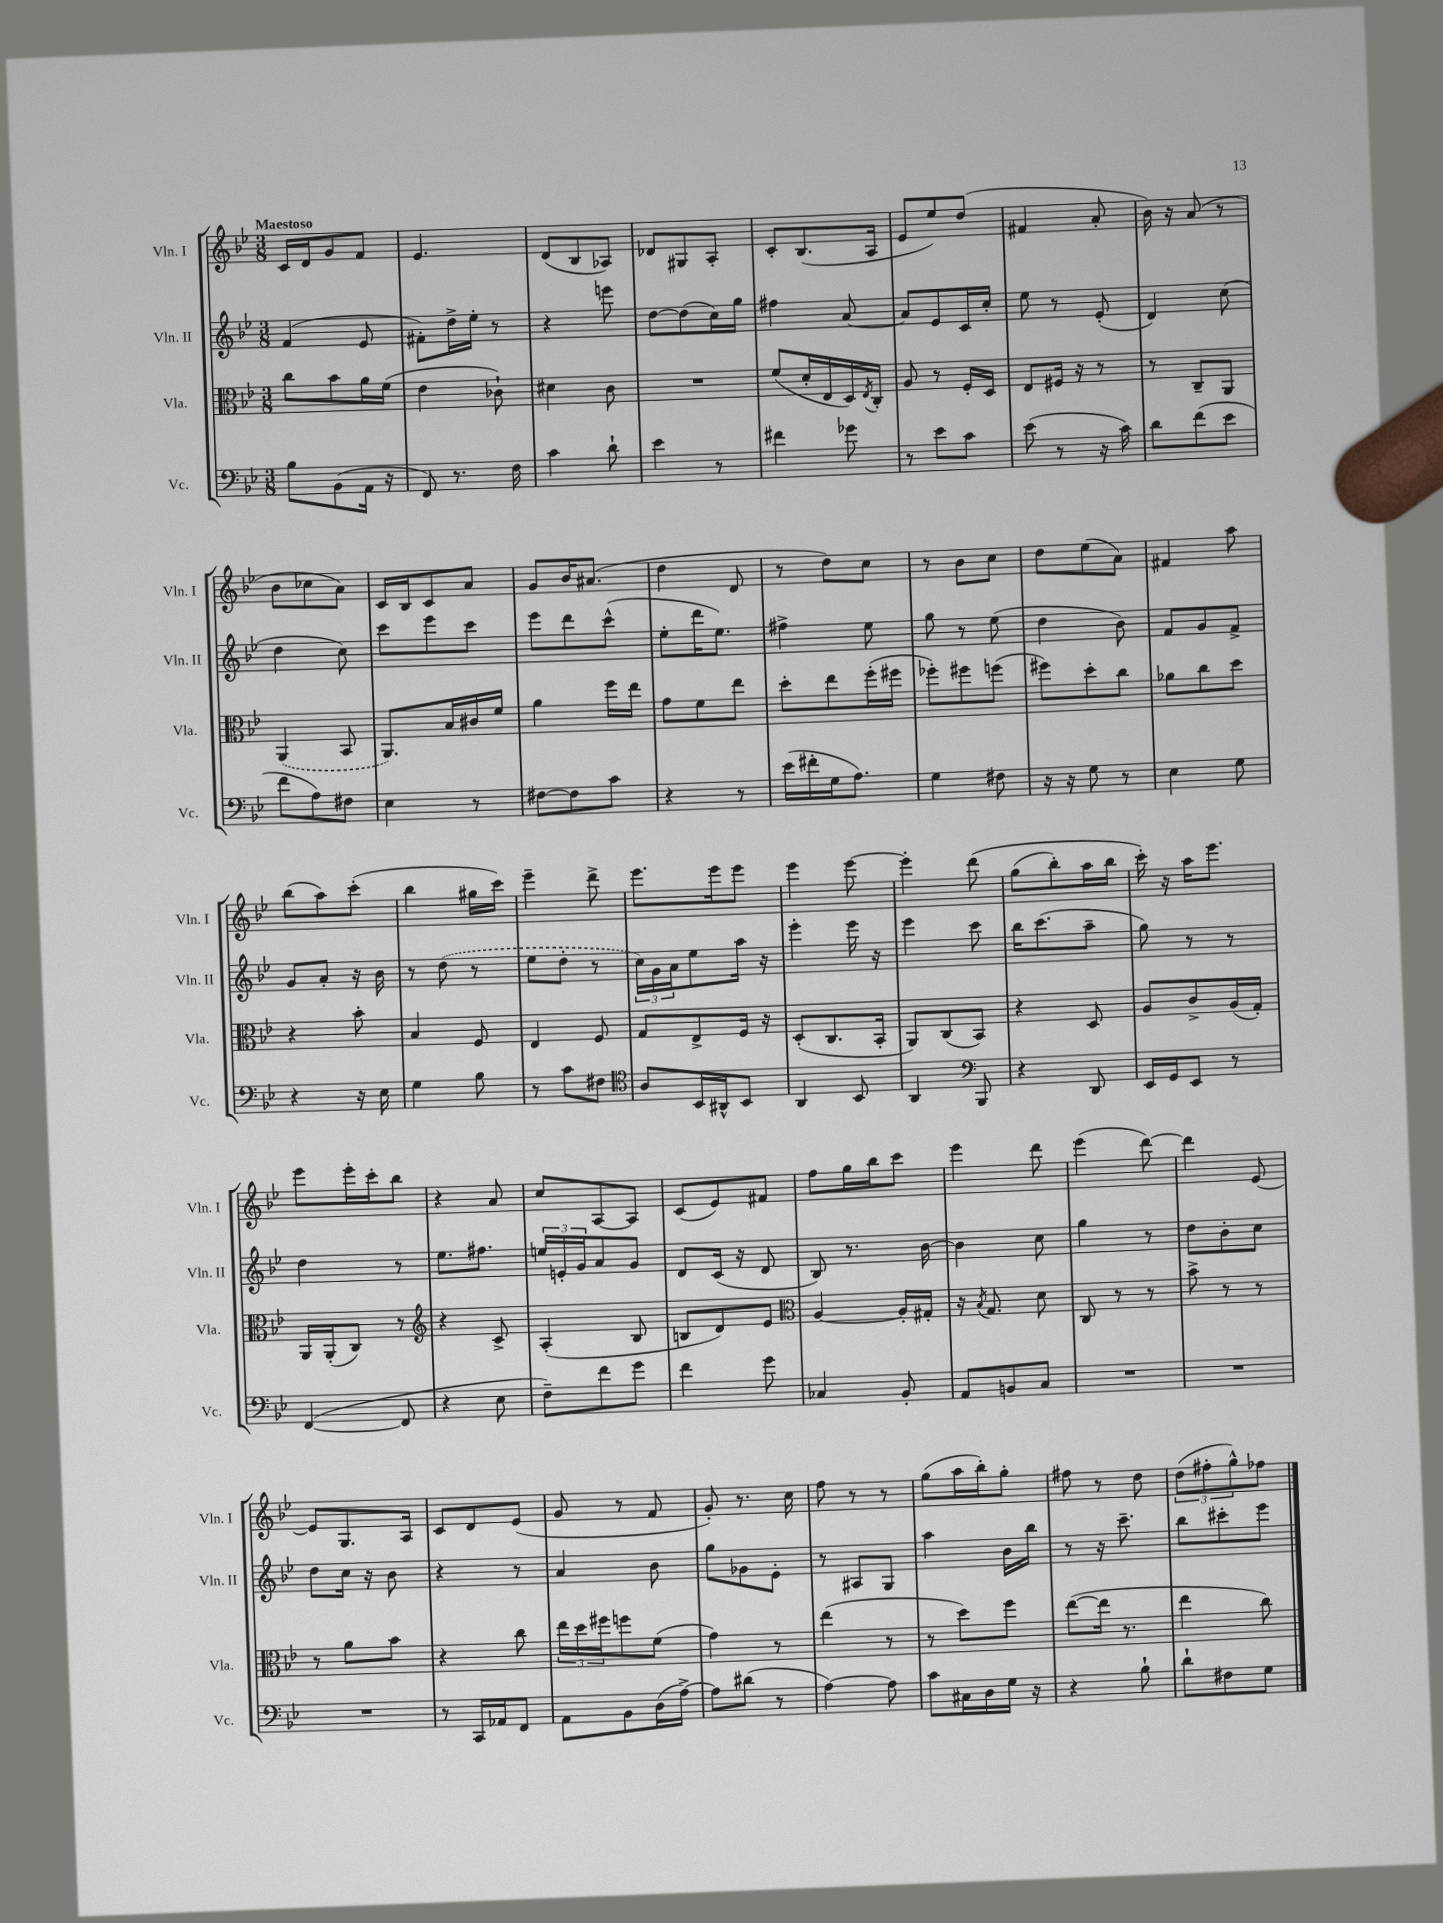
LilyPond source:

<<
\new StaffGroup <<
\new Staff = "s0" \with { instrumentName = "Vln. I" shortInstrumentName = "Vln. I" } {
    \clef treble \key bes \major \numericTimeSignature \time 3/8 \tempo "Maestoso"
    c'16 d'16 g'8 f'8 |
    ees'4. |
    d'8( bes8 aes8) |
    des'8 gis8 a8-. |
    c'8-. bes8.( a16 |
    ees'8 ees''8) d''8( |
    fis'4 a'8-. |
    bes'16) r16 a'8( r8 |
    bes'8 ces''8 a'8) |
    c'16 bes16 c'8 a'8 |
    g'8 bes'16 ais'8.( |
    d''4 d'8 |
    r8 d''8) c''8 |
    r8 bes'8 c''8 |
    d''8 ees''8( a'8) |
    fis'4 a''8 |
    bes''8( a''8) c'''8-.( |
    bes''4 gis''16 c'''16) |
    ees'''4-- d'''8-> |
    ees'''8. ees'''16 ees'''8 |
    ees'''4 ees'''8~ |
    ees'''4-. d'''8\( |
    g''8( bes''8-.) a''16 bes''16 |
    c'''16-.\) r16 a''16 ees'''8. |
    ees'''8 ees'''16-. c'''16-. bes''8 |
    r4 a'8 |
    c''8 a8~ a8 |
    c'8( ees'8) fis'8 |
    f''8 g''16 bes''16 c'''8 |
    ees'''4 d'''8 |
    ees'''4( d'''8~) |
    d'''4 ees'8~ |
    ees'8 g8. a16 |
    c'8 d'8 ees'8( |
    g'8 r8 f'8 |
    g'8-.) r8. c''16 |
    f''8 r8 r8 |
    g''8( a''16 bes''16-.) g''8-. |
    fis''8 r8 d''8 |
    \tuplet 3/2 { d''8( fis''8-. g''8-^) } fes''8 \bar "|." |
}
\new Staff = "s1" \with { instrumentName = "Vln. II" shortInstrumentName = "Vln. II" } {
    \clef treble \key bes \major \numericTimeSignature \time 3/8
    f'4( ees'8 |
    fis'8-.) d''16-> ees''16-. r8 |
    r4 e'''8 |
    d''8~ d''8( c''16) g''16 |
    fis''4 a'8~ |
    a'8 ees'8 c'16 c''16-. |
    ees''8 r8 ees'8-.( |
    d'4) c''8( |
    d''4 c''8) |
    c'''8 ees'''8 c'''8 |
    ees'''8 d'''8 c'''8-^( |
    ees''8-. d'''16 ees''8.) |
    fis''4-> ees''8 |
    g''8 r8 ees''8( |
    d''4 bes'8) |
    f'8 g'8 f'8-> |
    g'8 a'8-. r16 bes'16 |
    r8 \once \slurDashed d''8( r8 |
    ees''8 d''8-. r8 |
    \tuplet 3/2 { c''16) g'16 a'16 } ees''8 a''16 r16 |
    ees'''4-. ees'''16 r16 |
    ees'''4 c'''8 |
    bes''16 c'''8.( a''8-- |
    g''8) r8 r8 |
    d''4 r8 |
    ees''8. fis''8. |
    \tuplet 3/2 { e''16 e'16-. g'16 } a'8 g'8 |
    d'8 c'16( r16 d'8 |
    bes8) r8. bes'16~ |
    bes'4 c''8 |
    g''4 r8 |
    d''8 bes'8-. c''8 |
    d''8 c''16 r16 bes'8 |
    r4 r8 |
    a'4 bes'8 |
    g''8 ges'8 ees'8-. |
    r8 ais8 g8 |
    a''4 bes'16 bes''16 |
    r8 r16 c'''8.-- |
    bes''8 cis'''8-. ees'''8 \bar "|." |
}
\new Staff = "s2" \with { instrumentName = "Vla." shortInstrumentName = "Vla." } {
    \clef alto \key bes \major \numericTimeSignature \time 3/8
    c''8 bes'8 a'16 f'16( |
    ees'4 ces'8-!) |
    dis'4 c'8 |
    R4. |
    f'8( d'16-. ees16 d16) \acciaccatura { ees8 } c16-. |
    a8 r8 f16-. d16 |
    ees8 fis16 r16 r8 |
    r8 c8-- a,8 |
    \once \slurDashed a,4( bes,8 |
    a,8.) bes16 cis'16 f'16 |
    a'4 f''16 ees''16 |
    g'8 f'8 ees''8 |
    d''8-. ees''8 f''16-.( fis''16 |
    fes''8-.) fis''8 f''8( |
    fis''8) d''8-. c''8 |
    aes'8 c''8 d''8 |
    r4 bes'8-. |
    bes4 f8 |
    ees4 f8 |
    g8 ees8-> f16 r16 |
    d8-.( c8. bes,16-. |
    a,8) c8( bes,8) |
    r4 d8 |
    a8 c'8-> a16( g16-.) |
    a,16 a,16-.( c8) r8 |
    \clef treble r4 c'8-> |
    a4-.( bes8 |
    b8 d'8) ees'8 |
    \clef alto a4~ a16-. gis16-. |
    r16 \acciaccatura { bes8 } g8. d'8 |
    c8 r8 r8 |
    bes'8-> r8 r8 |
    r8 a'8 bes'8 |
    r4 c''8 |
    \tuplet 3/2 { ees''16 d''16 fis''16 } f''8 f'8( |
    g'4) r8 |
    ees''4( r8 |
    r8 d''8) f''8 |
    ees''8~( ees''16 r8. |
    ees''4 c''8) \bar "|." |
}
\new Staff = "s3" \with { instrumentName = "Vc." shortInstrumentName = "Vc." } {
    \clef bass \key bes \major \numericTimeSignature \time 3/8
    bes8 bes,8( a,16 r16 |
    f,8) r8. f16 |
    c'4 d'8-! |
    ees'4 r8 |
    fis'4 ges'8 |
    r8 ees'8 c'8 |
    ees'8( r8 r16 c'16) |
    d'8 f'8( ees'8 |
    f'8 a8) fis8 |
    ees4 r8 |
    fis8~ fis8 c'8 |
    r4 r8 |
    ees'16( fis'16-. g16 a8.) |
    g4 fis8 |
    r16 r16 g8 r8 |
    ees4 g8 |
    r4 r16 ees16 |
    g4 bes8 |
    r8 c'8 fis8 |
    \clef tenor a8 bes,16 ais,16-^ bes,8 |
    a,4 bes,8 |
    a,4 \clef bass bes,,8 |
    r4 d,8 |
    ees,16 g,16 ees,8 r8 |
    f,4~( f,8 |
    r4 ees8 |
    f8--) f'8 g'8 |
    f'4 g'8 |
    ces4 bes,8-. |
    a,8 b,8 c8 |
    R4. |
    R4. |
    R4. |
    r8 c,16 aes,16 f,8 |
    a,8 bes,8 d16( a16~->) |
    a8 dis'8( r8 |
    a4~) a8 |
    c'8 cis16 d16 g16 r16 |
    r4 bes8-! |
    d'8-! fis8 g8 \bar "|." |
}
>>
>>
\layout { \context { \Score \remove "Bar_number_engraver" } }
